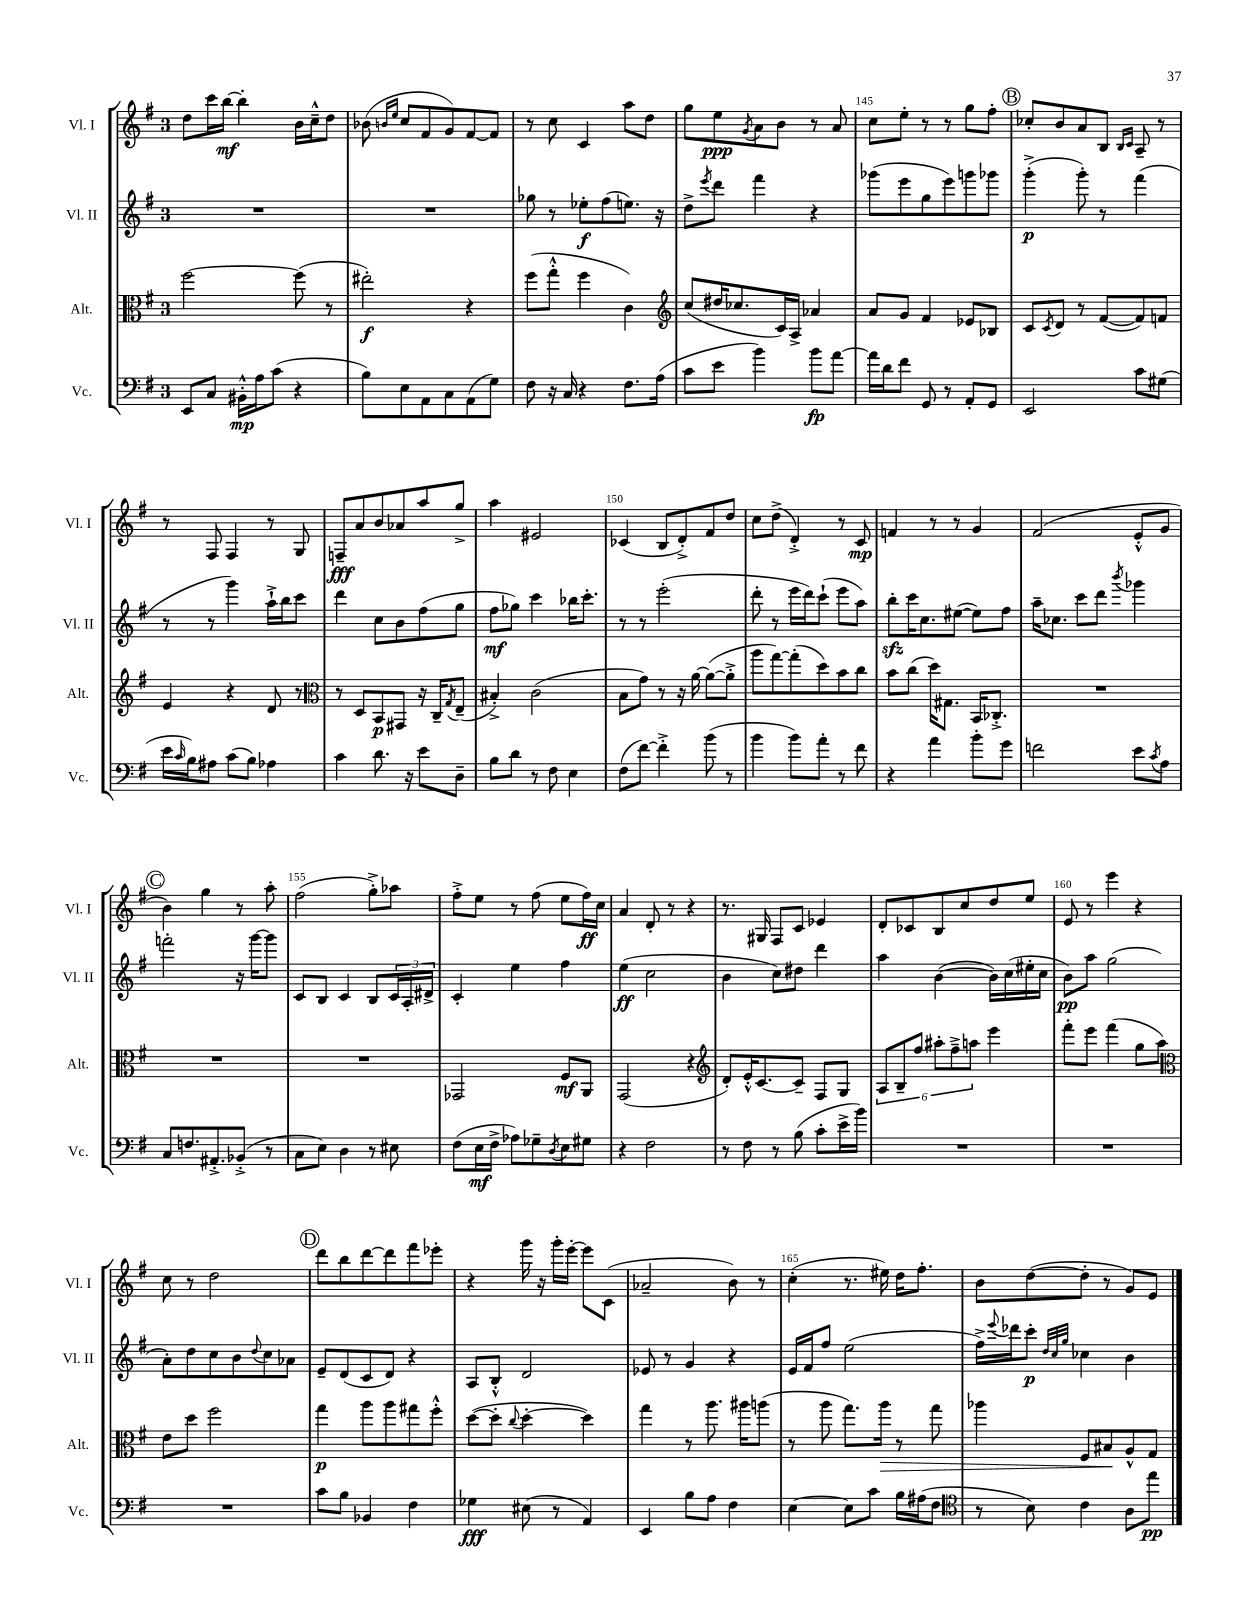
<<
\new StaffGroup <<
\new Staff = "s0" \with { instrumentName = "Vl. I" shortInstrumentName = "Vl. I" } {
    \clef treble \key g \major \once \override Staff.TimeSignature.style = #'single-digit \time 3/4
    d''8 c'''16 b''16~\mf b''4-. b'16 c''16---^ d''8 |
    bes'8( \grace { b'16 e''16 } c''8 fis'8 g'8) fis'8~ fis'8 |
    r8 c''8 c'4 a''8 d''8 |
    g''8 e''8\ppp \acciaccatura { g'8 } a'8 b'8 r8 a'8 |
    c''8 e''8-. r8 r8 g''8 fis''8-. |
    \mark \markup { \circle "B" } ces''8-. b'8 a'8 b8 \grace { b16 c'16 } a8-- r8 |
    r8 fis8 fis4 r8 g8 |
    f8--\fff a'8 b'8 aes'8 a''8 g''8-> |
    a''4 eis'2 |
    ces'4( b8 d'8-.->) fis'8 d''8 |
    c''8 d''8->( d'4-.->) r8 c'8\mp |
    f'4 r8 r8 g'4 |
    fis'2( e'8-.-^ g'8 |
    \mark \markup { \circle "C" } b'4) g''4 r8 a''8-. |
    fis''2( g''8-.->) aes''8 |
    fis''8-.-> e''8 r8 fis''8( e''8 fis''16\ff) c''16 |
    a'4 d'8-. r8 r4 |
    r8. gis16 fis8 c'8 ees'4 |
    d'8-. ces'8 b8 c''8 d''8 e''8 |
    e'8 r8 e'''4 r4 |
    c''8 r8 d''2 |
    \mark \markup { \circle "D" } d'''8 b''8 d'''8~ d'''8 fis'''8 ees'''8-. |
    r4 g'''16 r16 g'''16-. e'''16~-. e'''8 c'8( |
    aes'2-- b'8) r8 |
    c''4-.( r8. eis''16) d''16 fis''8.-. |
    b'8 d''8~( d''8-. r8 g'8) e'8 \bar "|." |
}
\new Staff = "s1" \with { instrumentName = "Vl. II" shortInstrumentName = "Vl. II" } {
    \clef treble \key g \major \once \override Staff.TimeSignature.style = #'single-digit \time 3/4
    R2. |
    R2. |
    ges''8 r8 ees''8-.\f fis''8( e''8.) r16 |
    d''8-> \acciaccatura { e'''8 } d'''8 fis'''4 r4 |
    ges'''8( e'''8 g''8 e'''8) g'''8 ges'''8 |
    \mark \markup { \circle "B" } g'''4-.->\p( g'''8-.) r8 fis'''4( |
    r8 r8 g'''4) a''16-!-> b''16 c'''8 |
    d'''4 c''8 b'8 fis''8( g''8 |
    fis''8\mf ges''8) c'''4 bes''16 c'''8.-. |
    r8 r8 e'''2-.( |
    d'''8-. r8 e'''16 d'''16) c'''8-!( e'''8 a''8) |
    b''8-.\sfz c'''16 c''8. eis''8~( eis''8) fis''8 |
    a''16-- ces''8. c'''8 d'''8 \acciaccatura { b'''8 } ges'''4 |
    \mark \markup { \circle "C" } f'''2-. r16 g'''16~ g'''8 |
    c'8 b8 c'4 b8 \tuplet 3/2 { c'16 a16-. dis'16-> } |
    c'4-. e''4 fis''4 |
    e''4\ff( c''2 |
    b'4 c''8) dis''8 d'''4 |
    a''4 b'4~( b'16) c''16( eis''16-. c''16 |
    b'8\pp) a''8 g''2( |
    a'8-.) d''8 c''8 b'8 \appoggiatura { d''8 } c''8 aes'8 |
    \mark \markup { \circle "D" } e'8-- d'8( c'8 d'8) r4 |
    a8 b8-.-^ d'2 |
    ees'8 r8 g'4 r4 |
    e'16 fis'16 fis''8 e''2( |
    fis''16->) \appoggiatura { e'''8 } des'''16 c'''8-.\p \grace { d''32 c''32 g''32 } ces''4 b'4 \bar "|." |
}
\new Staff = "s2" \with { instrumentName = "Alt." shortInstrumentName = "Alt." } {
    \clef alto \key g \major \once \override Staff.TimeSignature.style = #'single-digit \time 3/4
    fis''2~ fis''8( r8 |
    eis''2-.\f) r4 |
    fis''8( g''8-.-^ fis''4 c'4) |
    \clef treble c''8( dis''16 ces''8. c'16) a16-> aes'4 |
    a'8 g'8 fis'4 ees'8 bes8 |
    \mark \markup { \circle "B" } c'8 \acciaccatura { c'8 } d'8 r8 fis'8~( fis'8) f'8 |
    e'4 r4 d'8 r8 |
    \clef alto r8 d8 b,8\p gis,8 r16 c16-- \acciaccatura { g8 } e8--( |
    bis4-.->) c'2( |
    b8 g'8) r8 r16 a'16~ a'8~( a'8-.-> |
    a''8 g''8~) g''8-.( d''8) b'8 c''8 |
    b'8 c''8( d''16) gis8. b,16 ces8.-.-> |
    R2. |
    \mark \markup { \circle "C" } R2. |
    R2. |
    ges,2 fis8\mf a,8 |
    g,2( r4 |
    \clef treble d'8-.) e'16-.-^ c'8.~ c'8-- fis8 g8 |
    \tuplet 6/4 { a8 b8-- fis''8 ais''8-. fis''8---> a''8 } e'''4 |
    fis'''8-. e'''8 fis'''4( g''8 a''8) |
    \clef alto e'8 d''8 fis''2 |
    \mark \markup { \circle "D" } g''4\p a''8 a''8 gis''8 fis''8-.-^ |
    d''8~( d''8-. \appoggiatura { c''8 } d''4~-. d''4) |
    g''4 r8 a''8. ais''16 a''8( |
    r8 a''8 g''8.) a''16\> r8 g''8 |
    aes''4 fis8 bis8\! a8-^ g8 \bar "|." |
}
\new Staff = "s3" \with { instrumentName = "Vc." shortInstrumentName = "Vc." } {
    \clef bass \key g \major \once \override Staff.TimeSignature.style = #'single-digit \time 3/4
    e,8 c8 bis,16-.-^\mp a16 c'8( r4 |
    b8) e8 a,8 c8 a,8( g8) |
    fis8 r16 c16 r4 fis8. a16( |
    c'8 e'8 b'4) b'8\fp a'8~ |
    a'16 d'16 fis'8 g,8 r8 a,8-. g,8 |
    \mark \markup { \circle "B" } e,2 c'8 gis8( |
    e'16 \grace { c'16 } b16) ais8 c'8( b8) aes4 |
    c'4 d'8. r16 e'8 d8-- |
    b8 d'8 r8 fis8 e4 |
    fis8( fis'8~) fis'4-.-> b'8( r8 |
    b'4 b'8) a'8-. r8 fis'8 |
    r4 a'4 b'8-. g'8 |
    f'2 e'8 \acciaccatura { c'8 } a8 |
    \mark \markup { \circle "C" } c8 f8. ais,8.-.-> bes,8-.->( r8 |
    c8 e8) d4 r8 eis8 |
    fis8( e16\mf fis16-> aes8) ges8-- \acciaccatura { d8 } e8 gis8 |
    r4 fis2 |
    r8 fis8 r8 b8( c'8-. e'16-> b'16) |
    R2. |
    R2. |
    R2. |
    \mark \markup { \circle "D" } c'8 b8 bes,4 fis4 |
    ges4\fff eis8( r8 a,4) |
    e,4 b8 a8 fis4 |
    e4~ e8 c'8 b16 ais16( fis8 |
    \clef tenor r8 b8) c'4 a8 e''8\pp \bar "|." |
}
>>
>>
\layout { \context { \Score currentBarNumber = #141 \override BarNumber.break-visibility = ##(#f #t #t) barNumberVisibility = #(every-nth-bar-number-visible 5) } }
